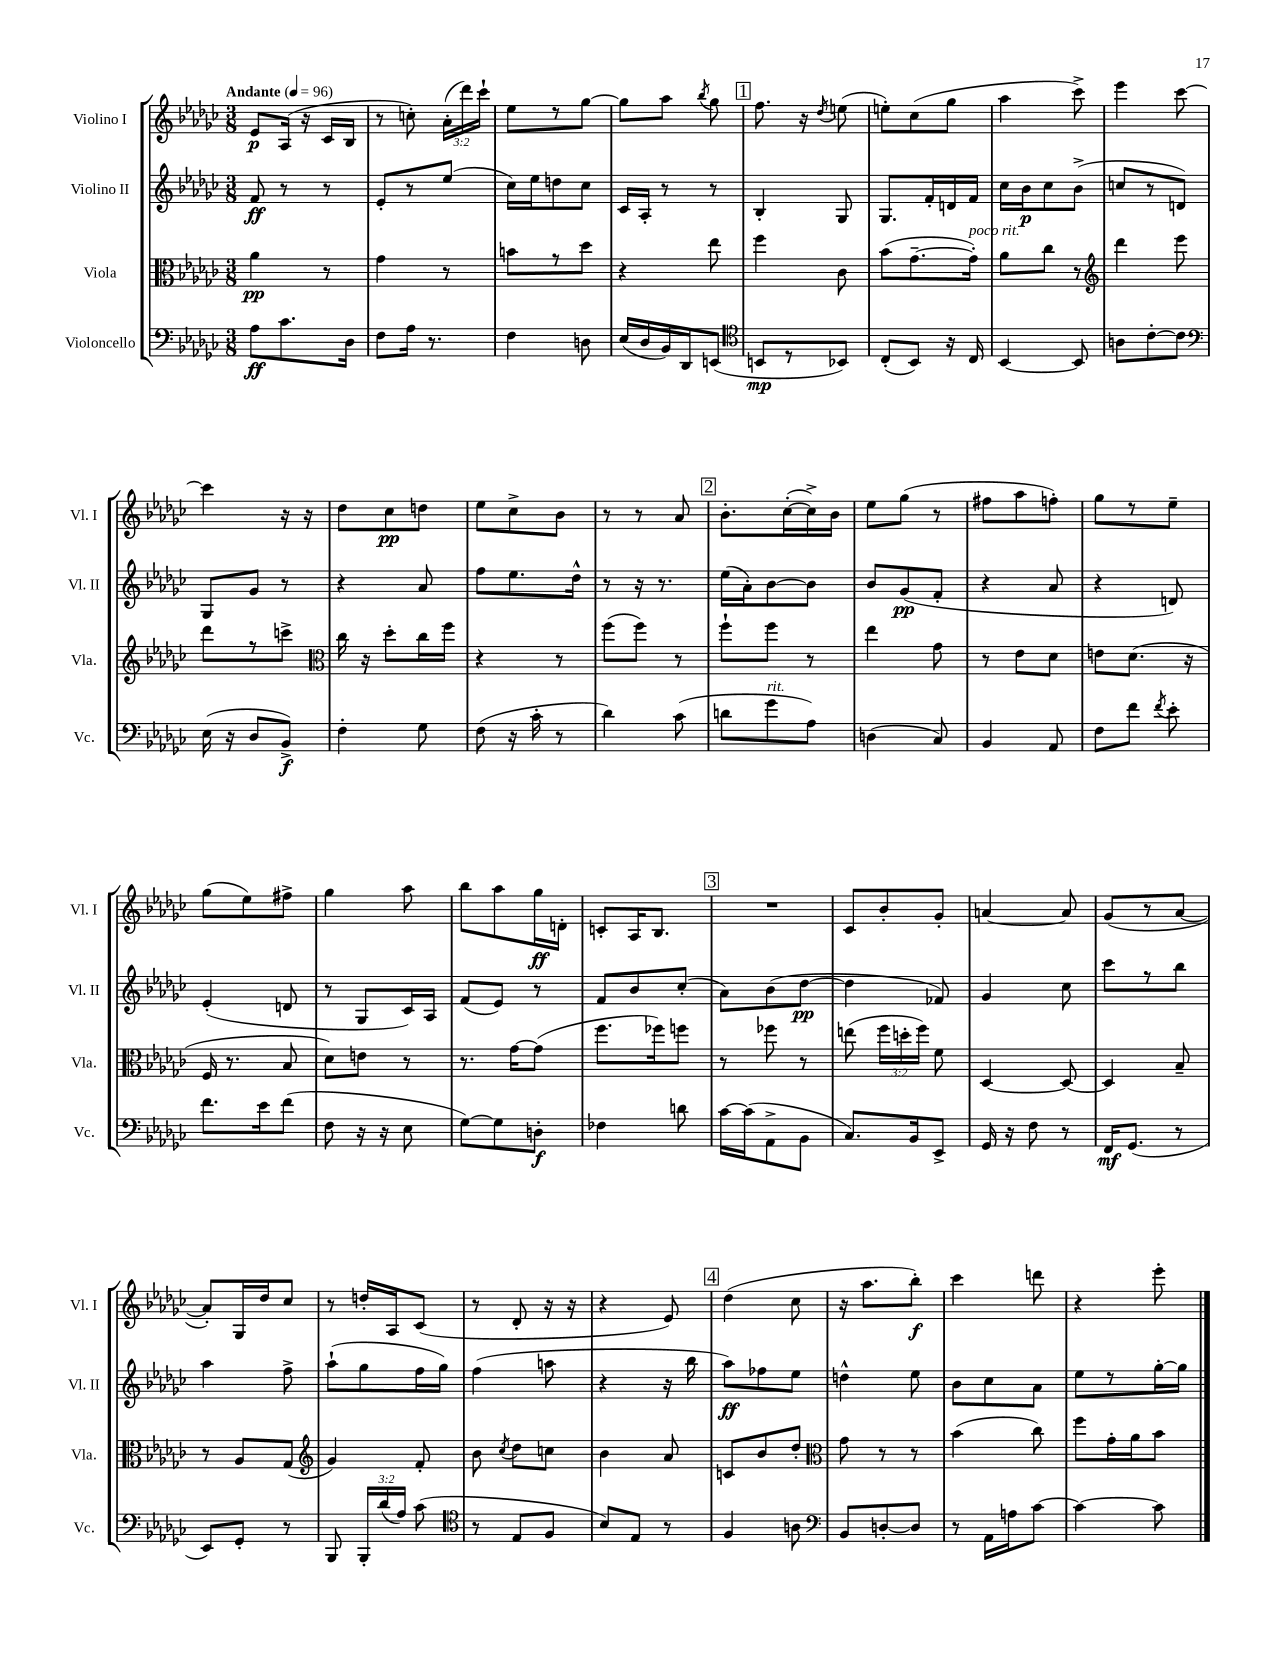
<<
\new StaffGroup <<
\new Staff = "s0" \with { instrumentName = "Violino I" shortInstrumentName = "Vl. I" } {
    \clef treble \key ges \major \numericTimeSignature \time 3/8 \override Staff.TupletNumber.text = #tuplet-number::calc-fraction-text \tempo "Andante" 4 = 96
    \autoBeamOff ees'8[\p aes16]( r16 ces'16[ bes16] |
    r8 c''8-.) \tuplet 3/2 { aes'16[-.( des'''16) ces'''16]-! } |
    ees''8[ r8 ges''8]~ |
    ges''8[ aes''8] \acciaccatura { bes''8 } ges''8 |
    \mark \markup { \box "1" } f''8. r16 \acciaccatura { des''8 } e''8( |
    e''8[-.) ces''8( ges''8] |
    aes''4 ces'''8->) |
    ees'''4 ces'''8~ |
    ces'''4 r16 r16 |
    des''8[ ces''8\pp d''8] |
    ees''8[ ces''8-> bes'8] |
    r8 r8 aes'8 |
    \mark \markup { \box "2" } bes'8.[-. ces''16~-.( ces''16->) bes'16] |
    ees''8[ ges''8]( r8 |
    fis''8[ aes''8 f''8]-.) |
    ges''8[ r8 ees''8]-- |
    ges''8[( ees''8) fis''8]-> |
    ges''4 aes''8 |
    bes''8[ aes''8 ges''16\ff d'16]-. |
    c'8[-. aes16 bes8.] |
    \mark \markup { \box "3" } R4. |
    ces'8[ bes'8-. ges'8]-. |
    a'4~ a'8 |
    ges'8[( r8 aes'8]~ |
    aes'8[-.) ges16 des''16 ces''8] |
    r8 d''16[-. aes16 ces'8]( |
    r8 des'8-. r16 r16 |
    r4 ees'8) |
    \mark \markup { \box "4" } des''4( ces''8 |
    r16 aes''8.[ bes''8]-.\f) |
    ces'''4 d'''8 |
    r4 ees'''8-. \bar "|." |
}
\new Staff = "s1" \with { instrumentName = "Violino II" shortInstrumentName = "Vl. II" } {
    \clef treble \key ges \major \numericTimeSignature \time 3/8
    \autoBeamOff f'8\ff r8 r8 |
    ees'8[-. r8 ees''8]( |
    ces''16[) ees''16 d''8 ces''8] |
    ces'16[ aes16]-. r8 r8 |
    \mark \markup { \box "1" } bes4-. ges8 |
    ges8.[ f'16-. d'16 f'16] |
    ces''16[ bes'16\p ces''8 bes'8]->( |
    c''8[ r8 d'8]) |
    ges8[ ges'8] r8 |
    r4 aes'8 |
    f''8[ ees''8. des''16]-^ |
    r8 r16 r8. |
    \mark \markup { \box "2" } ees''16[( aes'16-.) bes'8~ bes'8] |
    bes'8[ ges'8\pp( f'8]-. |
    r4 aes'8 |
    r4 d'8) |
    ees'4-.( d'8 |
    r8 ges8[ ces'16) aes16] |
    f'8[( ees'8]) r8 |
    f'8[ bes'8 ces''8]-.( |
    \mark \markup { \box "3" } aes'8[) bes'8( des''8]~\pp |
    des''4 fes'8) |
    ges'4 ces''8 |
    ces'''8[ r8 bes''8] |
    aes''4 f''8-> |
    aes''8[-!( ges''8 f''16 ges''16]) |
    f''4( a''8 |
    r4 r16 bes''16 |
    \mark \markup { \box "4" } aes''8[\ff) fes''8 ees''8] |
    d''4-^ ees''8 |
    bes'8[ ces''8 aes'8] |
    ees''8[ r8 ges''16~-. ges''16] \bar "|." |
}
\new Staff = "s2" \with { instrumentName = "Viola" shortInstrumentName = "Vla." } {
    \clef alto \key ges \major \numericTimeSignature \time 3/8 \override Staff.TupletNumber.text = #tuplet-number::calc-fraction-text
    \autoBeamOff aes'4\pp r8 |
    ges'4 r8 |
    b'8[ r8 des''8] |
    r4 ees''8 |
    \mark \markup { \box "1" } f''4 ces'8 |
    bes'8[( ges'8.~-- ges'16]-.^\markup { \italic "poco rit." }) |
    aes'8[ ces''8] r8 |
    \clef treble des'''4 ees'''8 |
    des'''8[ r8 c'''8]-> |
    \clef alto ces''16 r16 des''8[-. ces''16 f''16] |
    r4 r8 |
    f''8[( f''8]) r8 |
    \mark \markup { \box "2" } f''8[-! f''8] r8 |
    ees''4 ges'8 |
    r8 ees'8[ des'8] |
    e'8[ des'8.]( r16 |
    f16 r8. bes8 |
    des'8[) e'8] r8 |
    r8. ges'16[~ ges'8]( |
    f''8.[ fes''16) f''8] |
    \mark \markup { \box "3" } r8 fes''8 r8 |
    e''8( \tuplet 3/2 { f''16[ d''16-. f''16]) } f'8 |
    des4~ des8~ |
    des4 bes8-- |
    r8 aes8[ ges8]( |
    \clef treble ges'4) f'8-. |
    bes'8 \acciaccatura { ces''8 } des''8[ c''8] |
    bes'4 aes'8 |
    \mark \markup { \box "4" } c'8[ bes'8 des''8]-. |
    \clef alto ges'8 r8 r8 |
    bes'4( ces''8) |
    f''8[ ges'16-. aes'16 bes'8] \bar "|." |
}
\new Staff = "s3" \with { instrumentName = "Violoncello" shortInstrumentName = "Vc." } {
    \clef bass \key ges \major \numericTimeSignature \time 3/8 \override Staff.TupletNumber.text = #tuplet-number::calc-fraction-text
    \autoBeamOff aes8[\ff ces'8. des16] |
    f8[ aes16] r8. |
    f4 d8 |
    ees16[( des16 bes,16) des,16 e,8]( |
    \mark \markup { \box "1" } \clef tenor b,8[\mp r8 bes,8]) |
    ces8[-.( bes,8]) r16 ces16 |
    bes,4~ bes,8 |
    a8[ ces'8~-. ces'8] |
    \clef bass ees16( r16 des8[ bes,8]->\f) |
    f4-. ges8 |
    f8( r16 ces'16-. r8 |
    des'4) ces'8( |
    \mark \markup { \box "2" } d'8[ ges'8^\markup { \italic "rit." } aes8]) |
    d4( ces8) |
    bes,4 aes,8 |
    f8[ f'8] \acciaccatura { f'8 } ees'8-. |
    f'8.[ ees'16 f'8]( |
    f8 r16 r16 ees8 |
    ges8[~) ges8 d8]-.\f |
    fes4 d'8 |
    \mark \markup { \box "3" } ces'16[~ ces'16( aes,8-> bes,8] |
    ces8.[) bes,16 ees,8]-> |
    ges,16 r16 f8 r8 |
    f,16[\mf ges,8.]( r8 |
    ees,8[) ges,8]-. r8 |
    bes,,8 \tuplet 3/2 { bes,,16[-. des'16( aes16]) } ces'8( |
    \clef tenor r8 ees8[ f8] |
    bes8[) ees8] r8 |
    \mark \markup { \box "4" } f4 a8 |
    \clef bass bes,8[ d8~-. d8] |
    r8 aes,16[ a16 ces'8]~ |
    ces'4~ ces'8 \bar "|." |
}
>>
>>
\layout { \context { \Score \remove "Bar_number_engraver" } }
